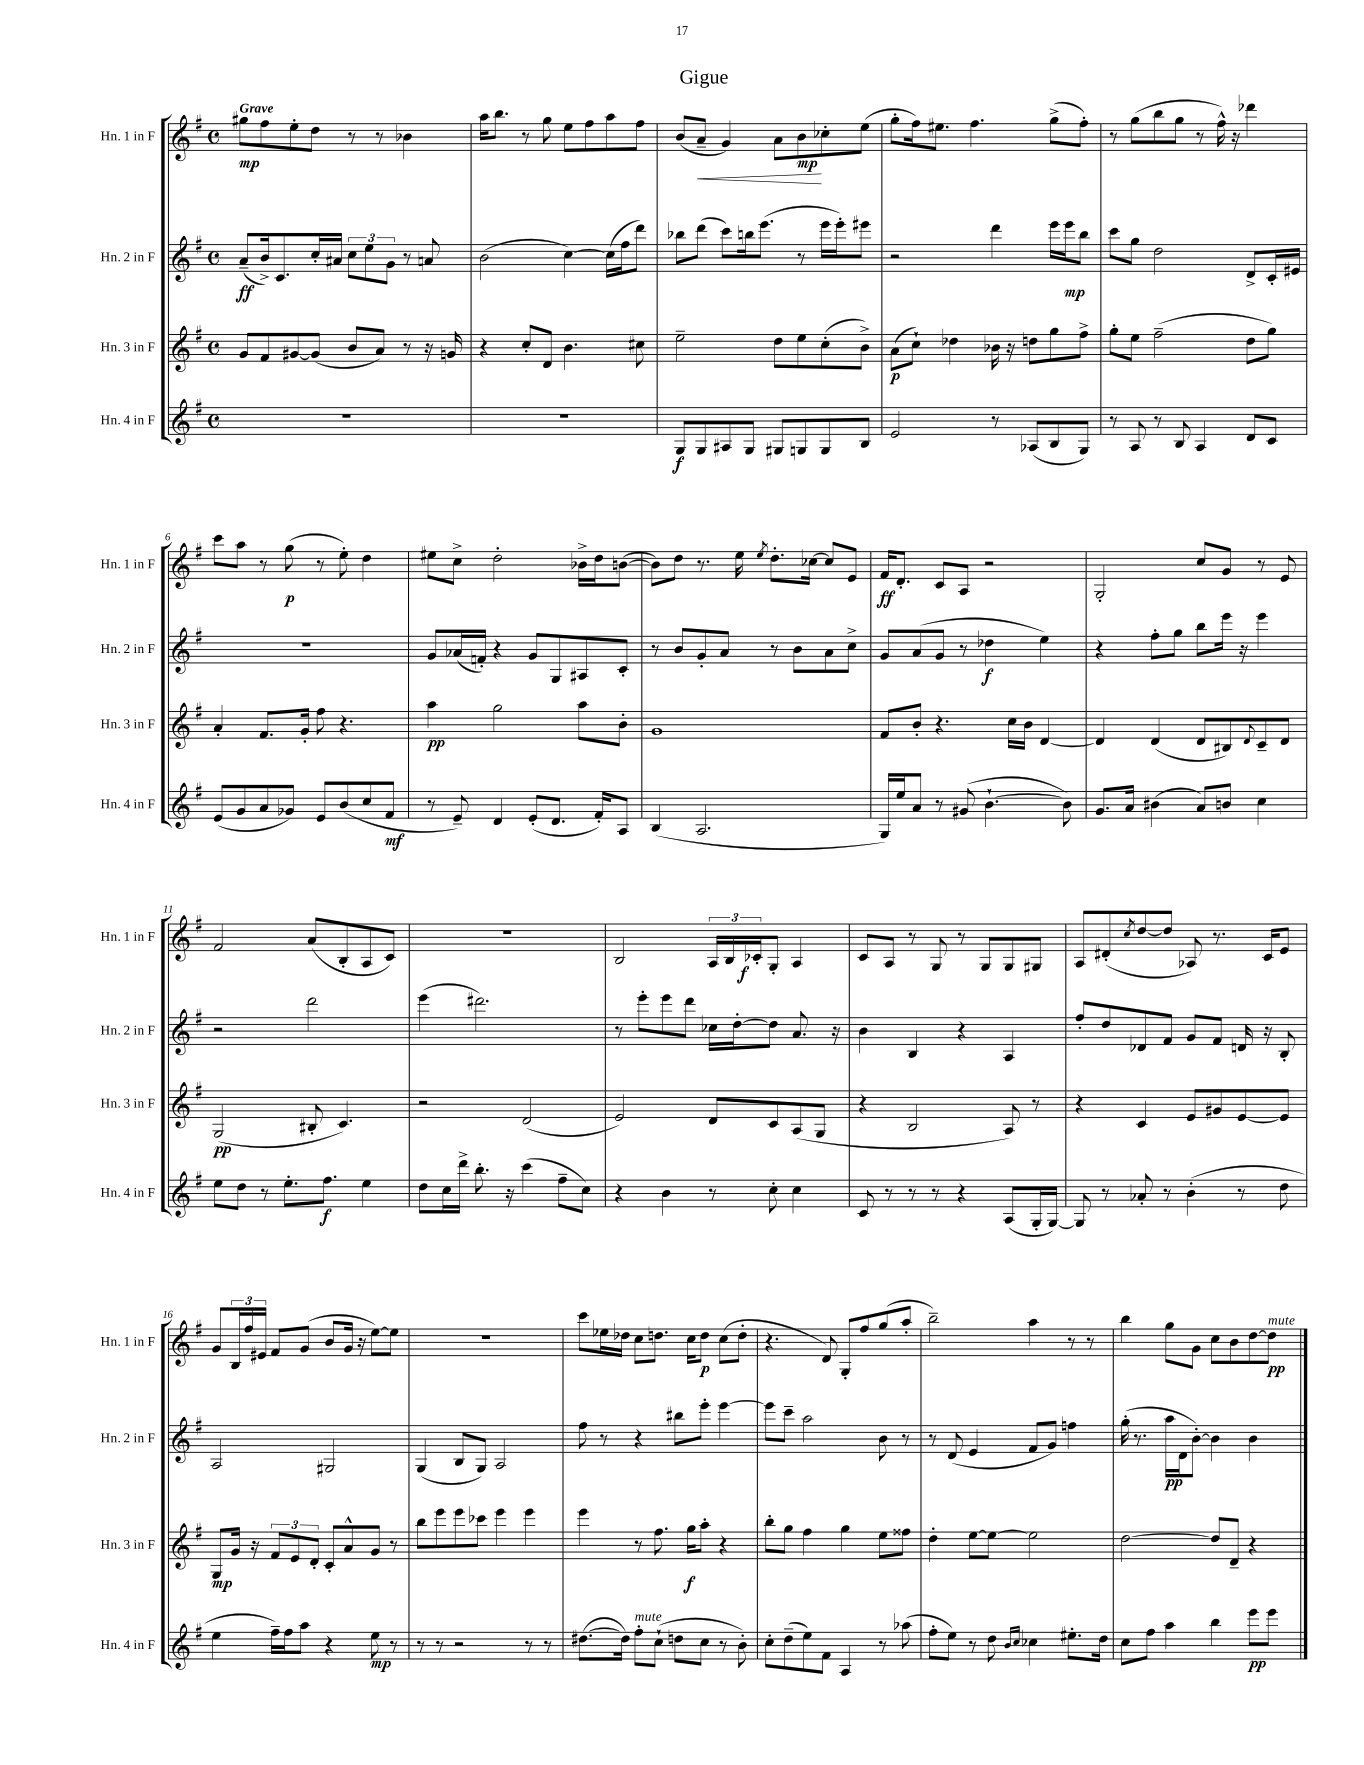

**kern	**dynam	**kern	**dynam	**kern	**dynam	**kern	**dynam
*part4	*part4	*part3	*part3	*part2	*part2	*part1	*part1
*staff4	*staff4	*staff3	*staff3	*staff2	*staff2	*staff1	*staff1
*I"Hn. 4 in F	*	*I"Hn. 3 in F	*	*I"Hn. 2 in F	*	*I"Hn. 1 in F	*
*I'Hn. 4 in F	*	*I'Hn. 3 in F	*	*I'Hn. 2 in F	*	*I'Hn. 1 in F	*
*clefG2	*	*clefG2	*	*clefG2	*	*clefG2	*
*k[f#]	*	*k[f#]	*	*k[f#]	*	*k[f#]	*
*M4/4	*	*M4/4	*	*M4/4	*	*M4/4	*
*met(c)	*	*met(c)	*	*met(c)	*	*met(c)	*
=1	=1	=1	=1	=1	=1	=1	=1
!	!	!	!	!	!	!LO:TX:a:B:t=Grave	!
1r	.	8g/L	.	(8a~/L	ff	8gg#X\L	mp
.	.	8f#/	.	16b^/k)	.	8ff#\	.
.	.	.	.	8.c/	.	.	.
.	.	[8g#X/	.	.	.	8ee'\	.
.	.	(8g#/J]	.	16cc'/L	.	8dd\J	.
.	.	.	.	16a#X/JJ	.	.	.
.	.	8b/L	.	12cc\L	.	8r	.
.	.	.	.	12ee\	.	.	.
.	.	8a/J)	.	.	.	8r	.
.	.	.	.	12g\J	.	.	.
.	.	8r	.	8r	.	4b-X\	.
.	.	16r	.	8an/	.	.	.
.	.	16gn/	.	.	.	.	.
=2	=2	=2	=2	=2	=2	=2	=2
1r	.	4r	.	(2b\	.	16aa\KL	.
.	.	.	.	.	.	8.bb\J	.
.	.	8cc'/L	.	.	.	8r	.
.	.	8d/J	.	.	.	8gg\	.
.	.	4.b\	.	[4cc\)	.	8ee\L	.
.	.	.	.	.	.	8ff#\	.
.	.	.	.	(16cc\LL]	.	8aa\	.
.	.	.	.	16ff#\J	.	.	.
.	.	8cc#X\	.	8ddd\J)	.	8ff#\J	.
=3	=3	=3	=3	=3	=3	=3	=3
8G/L	f	2ee~\	.	8bb-X\L	.	(8b/L	.
!	!	!	!	!	!	!	!LO:HP:b
8G/	.	.	.	(8ddd\J	.	8a~/J	<
8A#X/	.	.	.	8ccc\L)	.	4g/)	.
8G/J	.	.	.	16bbn\k	.	.	.
.	.	.	.	(8.eee\J	.	.	.
8G#X/L	.	8dd\L	.	.	.	8a\L	.
8Gn/	.	8ee\	.	8r	.	8b\	mp
8G/	.	(8cc'\	.	16eee\LL	.	8cc-X'\	[
.	.	.	.	16eee'\J)	.	.	.
8B/J	.	8b^\J)	.	8eee#X\J	.	(8ee\J	.
=4	=4	=4	=4	=4	=4	=4	=4
2e/	.	(8a\L	p	2r	.	8gg'\L	.
.	.	8cc`\J)	.	.	.	16ff#\k)	.
.	.	.	.	.	.	8.ee#X\J	.
.	.	4dd-X\	.	.	.	.	.
.	.	.	.	.	.	4.ff#\	.
8r	.	16b-X\	.	4ddd\	.	.	.
.	.	16r	.	.	.	.	.
(8A-X/L	.	8ddn\L	.	.	.	.	.
8B/	.	8gg\	.	16eee\LL	.	(8gg^\L	.
.	.	.	.	16eee\J	mp	.	.
8G/J)	.	8ff#^\J	.	8bb\J	.	8ff#'\J)	.
=5	=5	=5	=5	=5	=5	=5	=5
8r	.	8gg'\L	.	8ccc\L	.	8r	.
8A/	.	8ee\J	.	8gg\J	.	(8gg\L	.
8r	.	(2ff#~\	.	2dd\	.	8bb\	.
8B/	.	.	.	.	.	8gg\J	.
4A/	.	.	.	.	.	8r	.
.	.	.	.	.	.	16ff#^^\)	.
.	.	.	.	.	.	16r	.
8d/L	.	8dd\L	.	8d^/L	.	4ddd-X\	.
8c/J	.	8gg\J)	.	16c'/L	.	.	.
.	.	.	.	16e#X/JJ	.	.	.
!!LO:LB:g=z
=6	=6	=6	=6	=6	=6	=6	=6
(8e/L	.	4a'/	.	1r	.	8ccc\L	.
8g/	.	.	.	.	.	8aa\J	.
8a/	.	8.f#/L	.	.	.	8r	.
8g-X/J)	.	.	.	.	.	(8gg\	p
.	.	16g'/Jk	.	.	.	.	.
8e/L	.	8ff#\	.	.	.	8r	.
(8b/	.	4.r	.	.	.	8ee'\)	.
8cc/	.	.	.	.	.	4dd\	.
8f#/J	mf	.	.	.	.	.	.
=7	=7	=7	=7	=7	=7	=7	=7
8r	.	4aa\	pp	8g/L	.	8ee#X\L	.
8e~/)	.	.	.	(16a-X/L	.	8cc^\J	.
.	.	.	.	16fn'/JJ)	.	.	.
4d/	.	2gg\	.	4r	.	2dd'\	.
(8e'/L	.	.	.	8g/L	.	.	.
8.d/J	.	.	.	8G/	.	.	.
.	.	8aa\L	.	8A#X/	.	16b-X^\LL	.
16f#'/KL)	.	.	.	.	.	16dd\J	.
8A/J	.	8b'\J	.	8c'/J	.	([8bn\J	.
=8	=8	=8	=8	=8	=8	=8	=8
(4B/	.	1g	.	8r	.	8b\L])	.
.	.	.	.	8b/L	.	8dd\J	.
2.A/	.	.	.	8g'/	.	8.r	.
.	.	.	.	8a/J	.	.	.
.	.	.	.	.	.	16ee\	.
.	.	.	.	.	.	8qee/	.
.	.	.	.	8r	.	8.dd'\L	.
.	.	.	.	8b\L	.	.	.
.	.	.	.	.	.	[16cc-X\Jk	.
.	.	.	.	8a\	.	8cc-/L]	.
.	.	.	.	8cc^\J	.	8e/J	.
=9	=9	=9	=9	=9	=9	=9	=9
16G/LL)	.	8f#/L	.	8g/L	.	16f#/KL	ff
16ee/J	.	.	.	.	.	8.d'/J	.
8a/J	.	8b'/J	.	(8a/	.	.	.
8r	.	4.r	.	8g/J	.	8c/L	.
(8g#X/	.	.	.	8r	.	8A/J	.
[4.b`\	.	.	.	4dd-X\	f	2r	.
.	.	16cc\LL	.	.	.	.	.
.	.	16b\JJ	.	.	.	.	.
.	.	[4d/	.	4ee\)	.	.	.
8b\])	.	.	.	.	.	.	.
=10	=10	=10	=10	=10	=10	=10	=10
8.g/L	.	4d/]	.	4r	.	2G'/	.
16a/Jk	.	.	.	.	.	.	.
(4b#X\	.	(4d/	.	8ff#'\L	.	.	.
.	.	.	.	8gg\J	.	.	.
8a/L)	.	8d/L	.	8bb\L	.	8cc/L	.
8bn/J	.	8B#X/)	.	16eee\Jk	.	8g/J	.
.	.	.	.	16r	.	.	.
.	.	8qqd/	.	.	.	.	.
4cc\	.	8c~/	.	4eee\	.	8r	.
.	.	8d/J	.	.	.	8e/	.
!!LO:LB:g=z
=11	=11	=11	=11	=11	=11	=11	=11
8ee\L	.	(2G/	pp	2r	.	2f#/	.
8dd\J	.	.	.	.	.	.	.
8r	.	.	.	.	.	.	.
8.ee'\L	.	.	.	.	.	.	.
.	.	8B#X'/	.	2ddd\	.	(8a/L	.
8.ff#\J	f	.	.	.	.	.	.
.	.	4.c/)	.	.	.	8B'/	.
4ee\	.	.	.	.	.	8A/	.
.	.	.	.	.	.	8c/J)	.
=12	=12	=12	=12	=12	=12	=12	=12
8dd\L	.	2r	.	(4eee\	.	1r	.
16cc\L	.	.	.	.	.	.	.
16ddd^\JJ	.	.	.	.	.	.	.
8.bb'\	.	.	.	2.ddd#X\)	.	.	.
16r	.	.	.	.	.	.	.
(4ccc\	.	(2d/	.	.	.	.	.
8ff#~\L	.	.	.	.	.	.	.
8cc\J)	.	.	.	.	.	.	.
=13	=13	=13	=13	=13	=13	=13	=13
4r	.	2e/)	.	8r	.	2B/	.
.	.	.	.	8eee'\L	.	.	.
4b\	.	.	.	8eee\	.	.	.
.	.	.	.	8ddd\J	.	.	.
8r	.	8d/L	.	16cc-X\LL	.	24A/LL	.
.	.	.	.	.	.	24B/	.
.	.	.	.	[16dd'\J	.	.	.
.	.	.	.	.	.	24c-X'/J	f
8cc'\	.	8c/	.	8dd\J]	.	8G'/J	.
4cc\	.	(8A/	.	8.a/	.	4A/	.
.	.	8G/J	.	.	.	.	.
.	.	.	.	16r	.	.	.
=14	=14	=14	=14	=14	=14	=14	=14
8c/	.	4r	.	4b\	.	8c/L	.
8r	.	.	.	.	.	8A/J	.
8r	.	2B/	.	4B/	.	8r	.
8r	.	.	.	.	.	8G/	.
4r	.	.	.	4r	.	8r	.
.	.	.	.	.	.	8G/L	.
(8A/L	.	8A/)	.	4A/	.	8G/	.
16G'/L	.	8r	.	.	.	8G#X/J	.
[16G/JJ)	.	.	.	.	.	.	.
=15	=15	=15	=15	=15	=15	=15	=15
8G/]	.	4r	.	8ff#'/L	.	8A/L	.
8r	.	.	.	8dd/	.	(8d#X'/	.
.	.	.	.	.	.	8qcc/	.
8a-X'/	.	4c/	.	8d-X/	.	[8dd/	.
8r	.	.	.	8f#/J	.	8dd/J]	.
(4b'\	.	8e/L	.	8g/L	.	8A-X/)	.
.	.	8g#X/	.	8f#/J	.	8.r	.
8r	.	[8e/	.	16dn/	.	.	.
.	.	.	.	16r	.	16c/KL	.
8dd\	.	8e/J]	.	8B'/	.	8e/J	.
!!LO:LB:g=z
=16	=16	=16	=16	=16	=16	=16	=16
4ee\	.	8G/L	mp	2A/	.	8g/L	.
.	.	16g/Jk	.	.	.	24B/L	.
.	.	.	.	.	.	24ff#/	.
.	.	16r	.	.	.	.	.
.	.	.	.	.	.	24e#X/JJ	.
16ff#~\LL)	.	12f#/L	.	.	.	8f#/L	.
16ff#\J	.	.	.	.	.	.	.
.	.	12e/	.	.	.	.	.
8aa\J	.	.	.	.	.	(8g/J	.
.	.	12d'/J	.	.	.	.	.
4r	.	8c'/L	.	2G#X/	.	8b/L	.
.	.	8a^^/	.	.	.	16g/Jk	.
.	.	.	.	.	.	16r	.
8ee\	mp	8g/J	.	.	.	[8ee\L)	.
8r	.	8r	.	.	.	8ee\J]	.
=17	=17	=17	=17	=17	=17	=17	=17
8r	.	8bb\L	.	(4G/	.	1r	.
8r	.	8eee\	.	.	.	.	.
2r	.	8eee\	.	8B/L	.	.	.
.	.	8ccc-X\J	.	8G/J)	.	.	.
.	.	4eee\	.	2A/	.	.	.
8r	.	4eee\	.	.	.	.	.
8r	.	.	.	.	.	.	.
=18	=18	=18	=18	=18	=18	=18	=18
([8.dd#X\L	.	4eee\	.	8ff#\	.	8ccc\L	.
.	.	.	.	8r	.	16ee-X\L	.
16dd#\Jk])	.	.	.	.	.	16dd-X\JJ	.
!LO:TX:a:i:t=mute	!	!	!	!	!	!	!
8ff#'\L	.	8r	.	4r	.	8cc\L	.
(8cc`\J	.	8.ff#\	.	.	.	8.ddn\J	.
8ddn\L	.	.	.	8bb#X\L	.	.	.
.	.	16gg\KL	f	.	.	16cc\KL	.
8cc\J	.	8aa'\J	.	8eee'\J	.	8dd\J	p
8r	.	4r	.	[4eee\	.	(8cc\L	.
8b'\)	.	.	.	.	.	8dd'\J	.
=19	=19	=19	=19	=19	=19	=19	=19
8cc'\L	.	8bb'\L	.	8eee\L]	.	4.r	.
(8dd~\	.	8gg\J	.	8ccc~\J	.	.	.
8ee\)	.	4ff#\	.	2aa\	.	.	.
8f#\J	.	.	.	.	.	8d/)	.
4A/	.	4gg\	.	.	.	8G'/L	.
.	.	.	.	.	.	8ff#/	.
8r	.	8ee\L	.	8b\	.	(8gg/	.
(8aa-X\	.	8ff##X\J	.	8r	.	8aa'/J	.
=20	=20	=20	=20	=20	=20	=20	=20
8ff#'\L	.	4dd'\	.	8r	.	2bb~\)	.
8ee\J)	.	.	.	(8d/	.	.	.
8r	.	[8ee\L	.	4e/	.	.	.
8dd\	.	8ee\J_	.	.	.	.	.
16qqb/LL	.	.	.	.	.	.	.
16qqcc/JJ	.	.	.	.	.	.	.
4cc-X\	.	2ee\]	.	8f#/L	.	4aa\	.
.	.	.	.	8g/J)	.	.	.
8.ee#X'\L	.	.	.	4ffn\	.	8r	.
.	.	.	.	.	.	8r	.
16dd\Jk	.	.	.	.	.	.	.
=21	=21	=21	=21	=21	=21	=21	=21
8cc\L	.	[2dd\	.	(16gg'\	.	4bb\	.
.	.	.	.	8.r	.	.	.
8ff#\J	.	.	.	.	.	.	.
4aa\	.	.	.	16aa\LL	pp	8gg\L	.
.	.	.	.	16d\J	.	.	.
.	.	.	.	[8b'\J)	.	8g\J	.
4bb\	.	8dd/L]	.	4b\]	.	8cc\L	.
.	.	8d~/J	.	.	.	8b\	.
8eee\L	pp	4r	.	4b\	.	[8dd\	.
!	!	!	!	!	!	!LO:TX:a:i:t=mute	!
8eee\J	.	.	.	.	.	8dd\J]	pp
==	==	==	==	==	==	==	==
*-	*-	*-	*-	*-	*-	*-	*-
